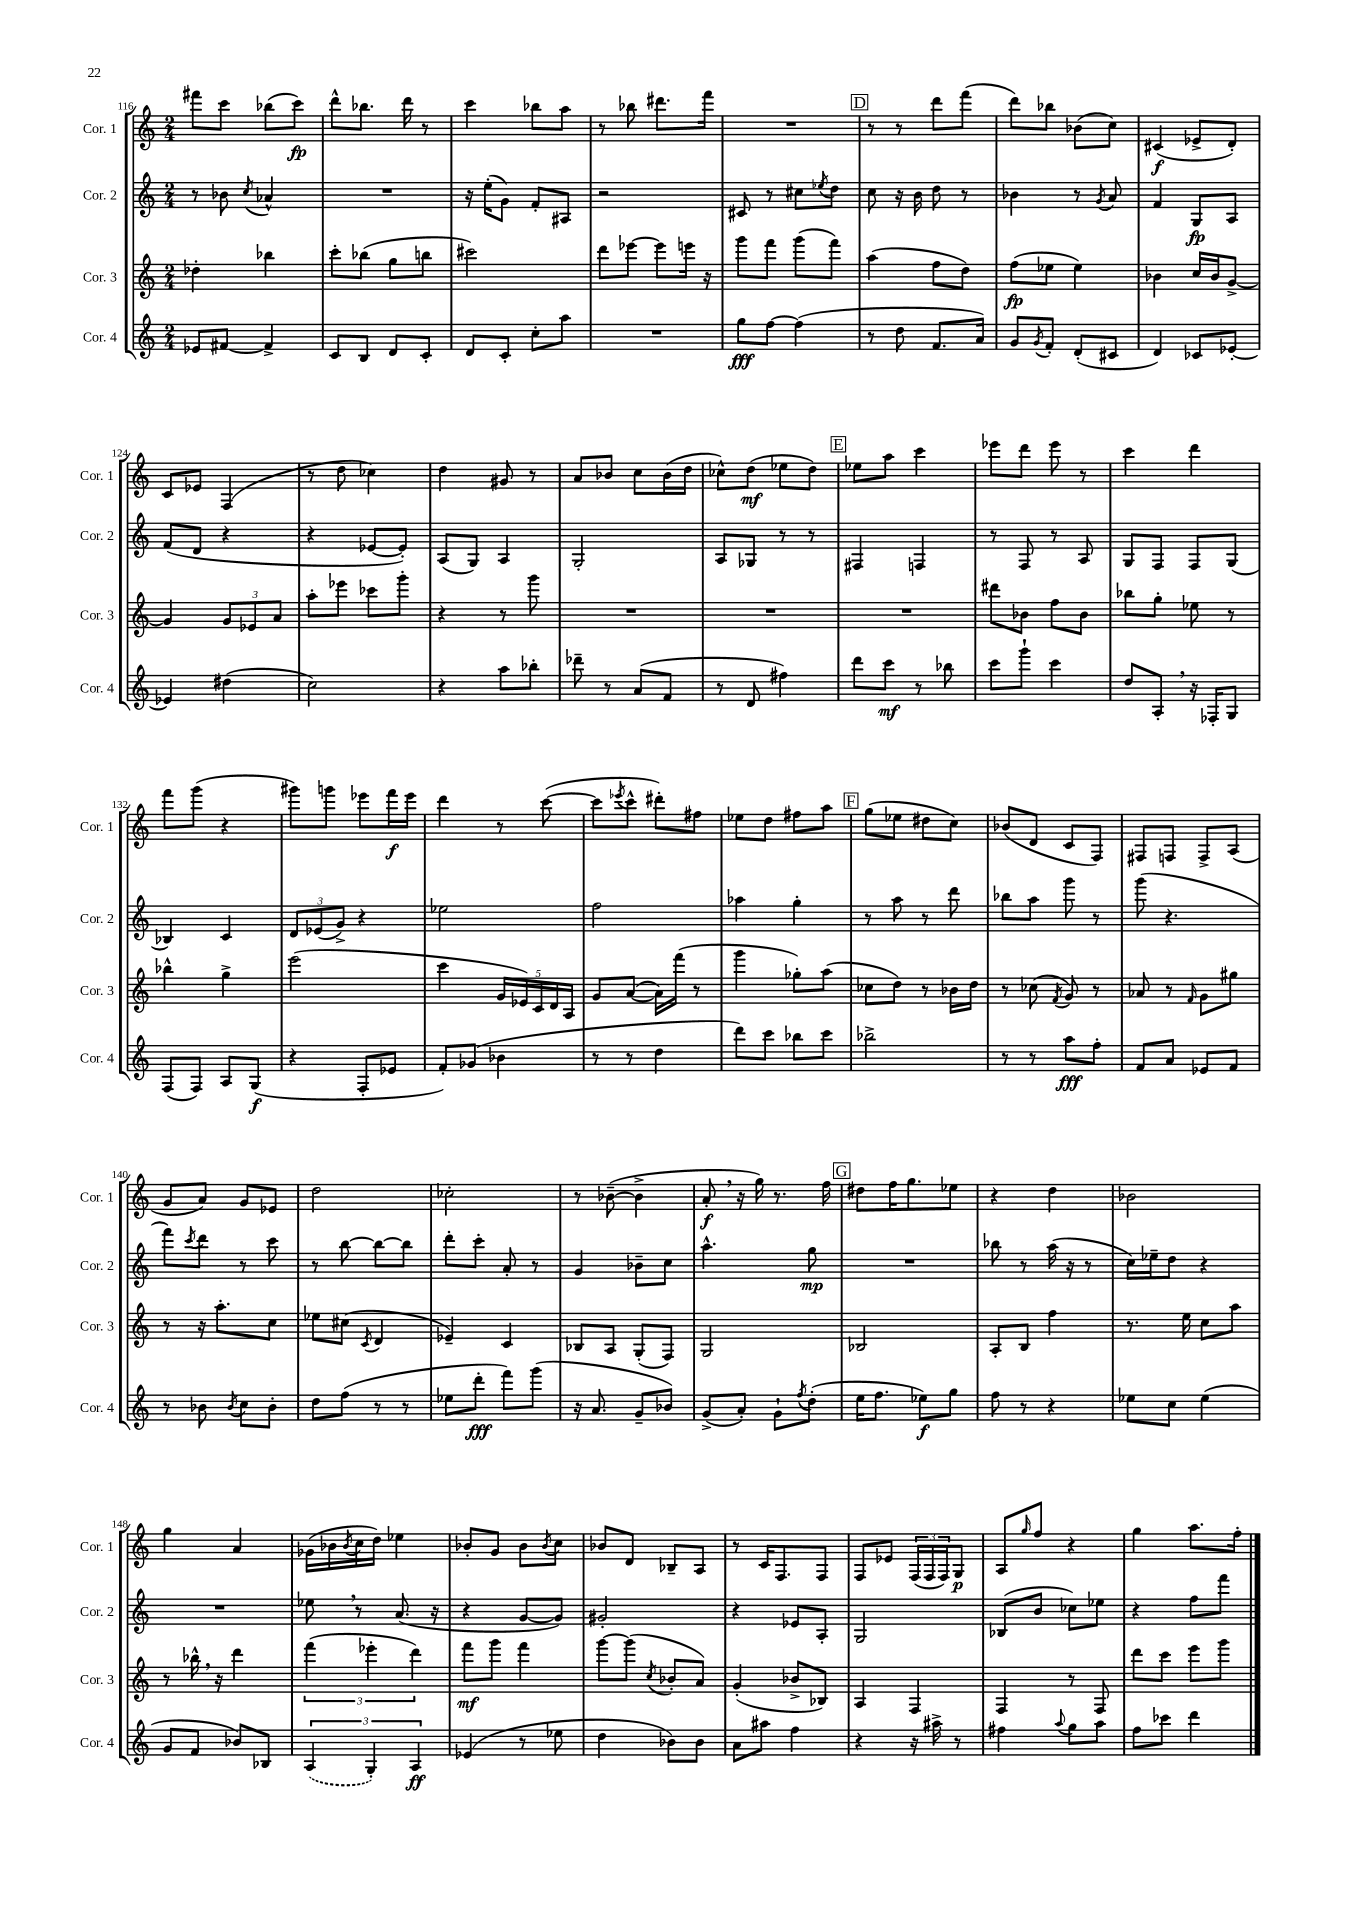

**kern	**kern	**kern	**kern
*staff4	*staff3	*staff2	*staff1
*clefG2	*clefG2	*clefG2	*clefG2
*k[]	*k[]	*k[]	*k[]
*M2/4	*M2/4	*M2/4	*M2/4
8e-/L	4dd-'\	8r	8fff#\L
[8f#/J	.	8b-\	8ccc\J
.	.	8qcc/	.
4f#^/]	4bb-\	4a-^^/	(8bb-\L
.	.	.	8ccc\J)
=	=	=	=
8c/L	8ccc'\L	2r	8ddd^^\L
8B/J	(8bb-\J	.	8.bb-\J
8d/L	8gg\L	.	.
.	.	.	16ddd\
8c'/J	8bb\J	.	8r
=	=	=	=
8d/L	2ccc#\)	16r	4ccc\
.	.	(16ee'\LK	.
8c'/J	.	8g\J)	.
8cc'\L	.	8f'/L	8bb-\L
8aa\J	.	8A#/J	8aa\J
=	=	=	=
2r	8ddd\L	2r	8r
.	[8eee-\J	.	8bb-\
.	8eee-\]L	.	8.ddd#\L
.	16eee\Jk	.	.
.	16r	.	16fff\Jk
=	=	=	=
8gg\L	8ggg\L	8c#/	2r
[8ff\J	8fff\J	8r	.
(4ff\]	(8ggg\L	8cc#\L	.
.	.	8qee-/	.
.	8fff\J)	8dd\J	.
=	=	=	=
8r	(4aa\	8cc\	8r
8dd\	.	16r	8r
.	.	16b\	.
8.f/L	8ff\L	8dd\	8ddd\L
.	8dd\J)	8r	(8fff\J
16a/Jk)	.	.	.
=	=	=	=
8g/L	(8ff\L	4b-\	8ddd\L)
8qg/	.	.	.
8f'/J	8ee-\J	.	8bb-\J
(8d'/L	4ee-\)	8r	(8b-\L
.	.	8qg/	.
8c#/J	.	8a/	8cc\J)
=	=	=	=
4d/)	4b-\	4f/	(4c#/
8c-/L	16cc/LL	8G/L	8e-^/L
.	16b-/J	.	.
[8e-'/J	[8g^/J	8A/J	8d'/J)
=	=	=	=
4e-/]	4g/]	(8f/L	8c/L
.	.	8d/J	8e-/J
(4dd#\	12g/L	4r	(4F/
.	12e-/	.	.
.	12a/J	.	.
=	=	=	=
2cc\)	8aa'\L	4r	8r
.	8eee-\J	.	8dd\
.	8ccc-\L	[8e-/L	4cc-\)
.	8ggg'\J	8e-'/]J)	.
=	=	=	=
4r	4r	(8A/L	4dd\
.	.	8G/J)	.
8aa\L	8r	4A/	8g#/
8bb-'\J	8ggg\	.	8r
=	=	=	=
8ddd-~\	2r	2G'/	8a/L
8r	.	.	8b-/J
(8a/L	.	.	8cc\L
8f/J	.	.	(16b-\L
.	.	.	16dd\JJ
=	=	=	=
8r	2r	8A/L	8cc-^^\L)
8d/	.	8G-/J	(8dd\J
4ff#\)	.	8r	8ee-\L
.	.	8r	8dd\J)
=	=	=	=
8ddd\L	2r	4F#/	8ee-\L
8ccc\J	.	.	8aa\J
8r	.	4F/	4ccc\
8bb-\	.	.	.
=	=	=	=
8ccc\L	8ddd#\L	8r	8eee-\L
8ggg`\J	8b-\J	8F/	8ddd\J
4ccc\	8ff\L	8r	8eee-\
.	8b-\J	8A/	8r
=	=	=	=
8dd/L	8bb-\L	8G/L	4ccc\
8A'/J	8gg'\J	8F/J	.
16r	8ee-\	8F/L	4ddd\
16F-'/LK	.	.	.
8G/J	8r	(8G/J	.
=	=	=	=
(8F/L	4bb-^^\	4B-/)	8fff\L
8F/J)	.	.	(8ggg\J
8A/L	4gg^\	4c/	4r
(8G/J	.	.	.
=	=	=	=
4r	(2eee\	12d/L	8ggg#\L)
.	.	(12e-/	.
.	.	.	8ggg\J
.	.	12g^/J)	.
8F'/L	.	4r	8eee-\L
8e-/J	.	.	16fff\L
.	.	.	16eee-\JJ
=	=	=	=
8f'/L)	4ccc\	2ee-\	4ddd\
(8g-/J	.	.	.
4b-\	20g/LL	.	8r
.	20e-/)	.	.
.	20c/	.	.
.	.	.	([8ccc\
.	20d/	.	.
.	20A/JJ	.	.
=	=	=	=
8r	8g/L	2ff\	8ccc\]L
.	.	.	8qeee-/
8r	([8a/J	.	8ccc^^\J
4dd\	16a\]LL)	.	8ddd#'\L)
.	(16fff\JJ	.	.
.	8r	.	8ff#\J
=	=	=	=
8ddd\L)	4ggg\	4aa-\	8ee-\L
8ccc\J	.	.	8dd\J
8bb-\L	8gg-'\L)	4gg'\	8ff#\L
8ccc\J	(8aa\J	.	8aa\J
=	=	=	=
2bb-^\	8cc-\L	8r	(8gg\L
.	8dd\J)	8aa\	8ee-\J
.	8r	8r	8dd#\L
.	16b-\LL	8ddd\	8cc\J)
.	16dd\JJ	.	.
=	=	=	=
8r	8r	8bb-\L	(8b-/L
8r	(8cc-\	8aa\J	8d/J
.	8qf/	.	.
8aa\L	8g/)	8ggg\	8c/L
8ff'\J	8r	8r	8F/J)
=	=	=	=
8f/L	8a-/	(8ggg\	8F#/L
8a/J	8r	4.r	8F/J
.	16qqf/	.	.
8e-/L	8g\L	.	8F^/L
8f/J	8gg#\J	.	(8A/J
=	=	=	=
8r	8r	8fff\L)	8g/L
.	.	8qccc/	.
8b-\	16r	8ddd\J	8a/J)
.	8.aa'\L	.	.
8qb-/	.	.	.
8cc\L	.	8r	8g/L
8b-'\J	8cc\J	8ccc\	8e-/J
=	=	=	=
8dd\L	8ee-\L	8r	2dd\
(8ff\J	(8cc#\J	[8bb\	.
.	8qc/	.	.
8r	4d/	8bb\_L	.
8r	.	8bb\]J	.
=	=	=	=
8ee-\L	4e-~/)	8ddd'\L	2cc-'\
8ddd'\J	.	8ccc'\J	.
8fff\L)	4c/	8a'/	.
(8ggg\J	.	8r	.
=	=	=	=
16r	8B-/L	4g/	8r
8.a/	.	.	.
.	8A/J	.	([8b-~\
8g~/L	(8G'/L	8b-~\L	4b-^\]
8b-/J)	8F/J)	8cc\J	.
=	=	=	=
(8g^/L	2G/	4.aa^^\	8a'/
8a'/J)	.	.	16r
.	.	.	16gg\)
8g`\L	.	.	8.r
8qff/	.	.	.
(8dd'\J	.	8gg\	.
.	.	.	16ff\
=	=	=	=
16ee\LK	2B-/	2r	8dd#\L
8.ff\J	.	.	.
.	.	.	16ff\K
.	.	.	8.gg\
8ee-\L)	.	.	.
8gg\J	.	.	8ee-\J
=	=	=	=
8ff\	8A'/L	8bb-\	4r
8r	8B/J	8r	.
4r	4ff\	(16aa\	4dd\
.	.	16r	.
.	.	8r	.
=	=	=	=
8ee-\L	8.r	16cc\LL)	2b-\
.	.	16ee-~\J	.
8cc\J	.	8dd\J	.
.	16ee\	.	.
(4ee-\	8cc\L	4r	.
.	8aa\J	.	.
=	=	=	=
8g/L	8r	2r	4gg\
8f/J	16bb-^^\	.	.
.	16r	.	.
8b-/L)	4ddd\	.	4a/
8B-/J	.	.	.
=	=	=	=
(6A/	(6fff\	8ee-\	(16g-\LL
.	.	.	16b-\
.	.	.	8qb-/
.	.	8r	16cc\
6G'/)	6eee-'\	.	.
.	.	.	16dd\JJ)
.	.	(8.a/	4ee-\
6A/	6ddd\)	.	.
.	.	16r	.
=	=	=	=
(4e-/	8fff\L	4r	8b-'/L
.	8ggg\J	.	8g/J
8r	4fff\	[8g/L	8b-\L
.	.	.	8qb-/
8ee-\	.	8g/]J)	8cc\J
=	=	=	=
4dd\	[8ggg\L	2g#'/	8b-/L
.	(8ggg\]J	.	8d/J
.	8qcc/	.	.
8b-\L)	8b-'/L	.	8B-~/L
8b-\J	8a/J)	.	8A/J
=	=	=	=
8a\L	(4g'/	4r	8r
8aa#\J	.	.	16c/LK
.	.	.	8.F/
4ff\	8b-^/L	8e-/L	.
.	8B-/J)	8A'/J	8F/J
=	=	=	=
4r	4A/	2G/	8F/L
.	.	.	8e-/J
16r	4F/	.	(24F/LL
.	.	.	24F/
16aa#^\	.	.	.
.	.	.	24F/J)
8r	.	.	8G/J
=	=	=	=
4ff#\	4F/	(8B-/L	8A/L
.	.	.	16qqgg/
.	.	8b/J	8ff/J
8qqaa/	.	.	.
8gg\L	8r	8cc-\L)	4r
8aa\J	8F/	8ee-\J	.
=	=	=	=
8ff\L	8ddd\L	4r	4gg\
8ccc-\J	8ccc\J	.	.
4ddd\	8eee\L	8ff\L	8.aa\L
.	8ggg\J	8fff\J	.
.	.	.	16ff'\Jk
==	==	==	==
*-	*-	*-	*-
